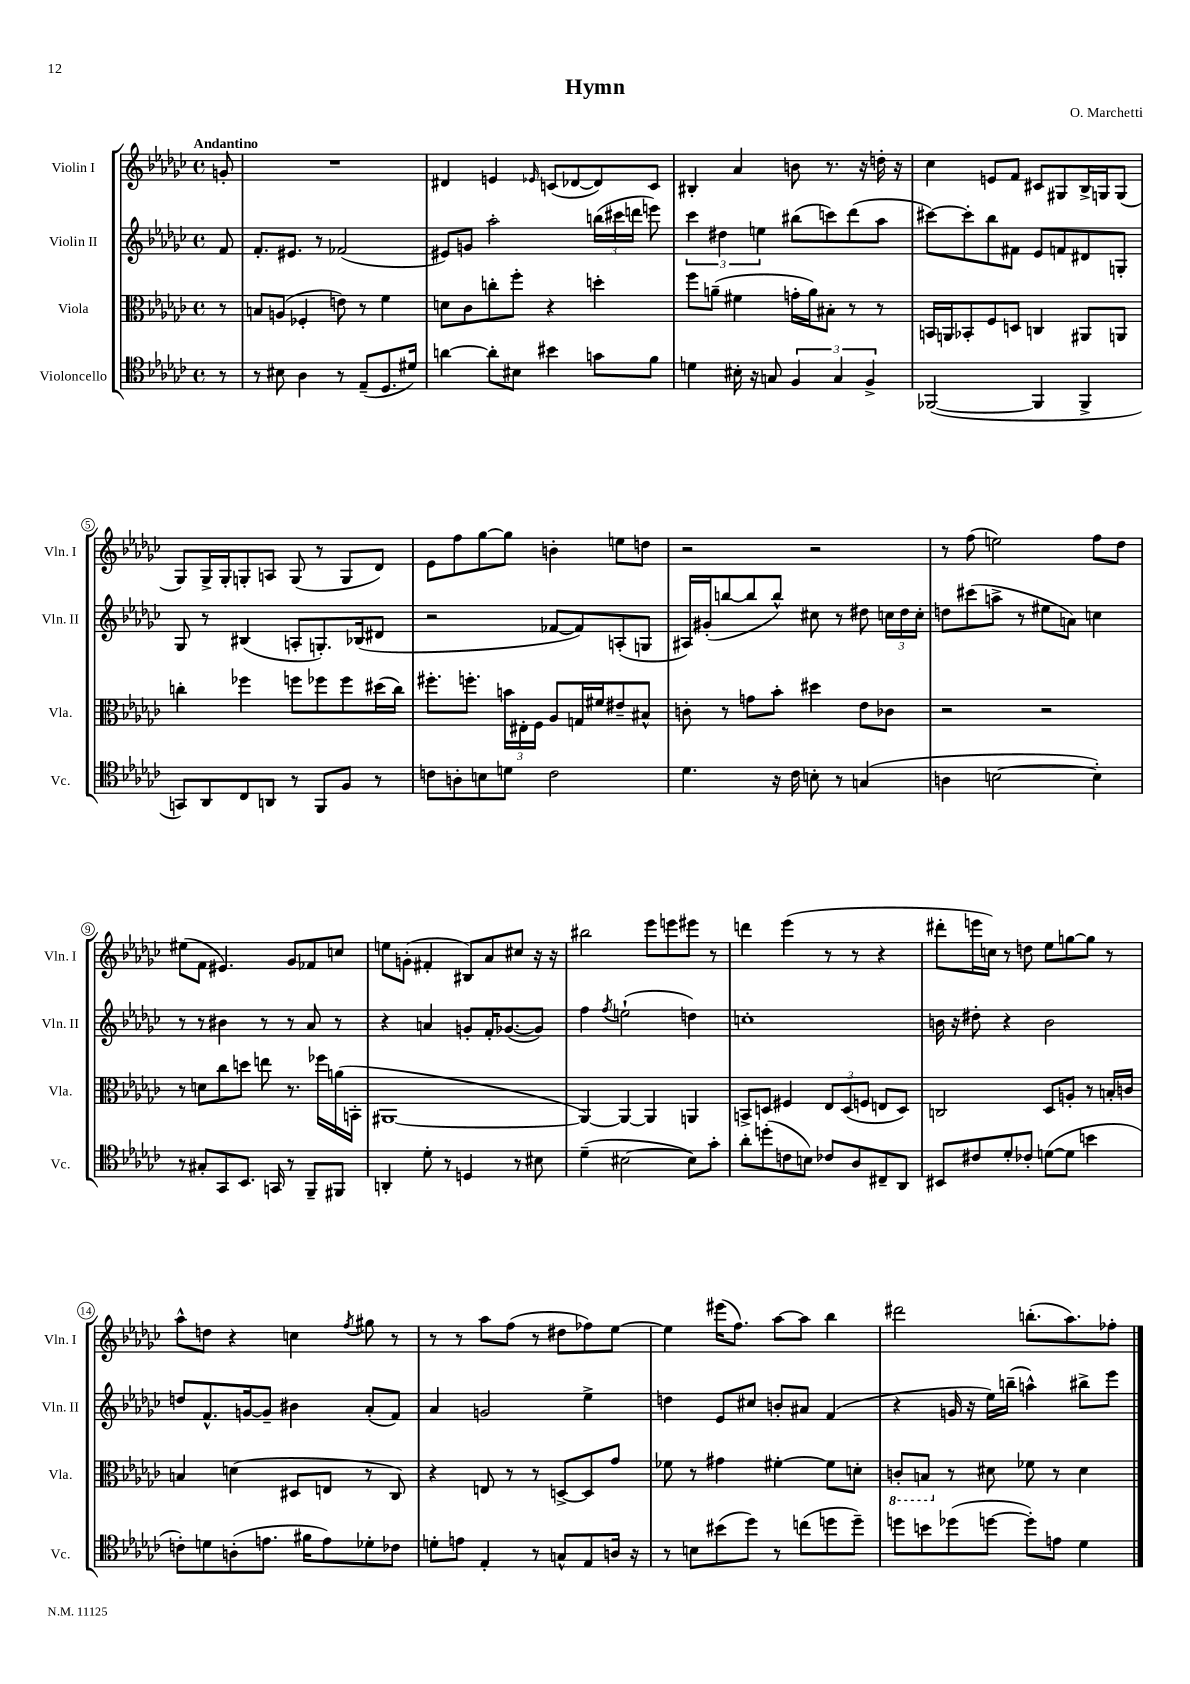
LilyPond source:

\header { title = "Hymn" composer = "O. Marchetti" }
<<
\new StaffGroup <<
\new Staff = "s0" \with { instrumentName = "Violin I" shortInstrumentName = "Vln. I" } {
    \clef treble \key ges \major \defaultTimeSignature \time 4/4 \partial 8 \tempo "Andantino"
    \autoBeamOff g'8-. |
    R1 |
    dis'4 e'4 \grace { ees'16 } c'8[( des'8~ des'8) c'8] |
    bis4-. aes'4 b'8 r8. r16 d''16-. r16 |
    ces''4 e'8[ f'8] cis'8[ gis8 bes16-> g16 g8]( |
    ges8[) ges16-> ges16-. g8-. a8] g8( r8 g8[ des'8]) |
    ees'8[ f''8 ges''8~ ges''8] b'4-. e''8[ d''8] |
    r2 r2 |
    r8 f''8( e''2) f''8[ des''8] |
    eis''8[( f'8] eis'4.) ges'8[ fes'8 c''8] |
    e''8[ g'8]-.( fis'4-. bis8[) aes'8 cis''8] r16 r16 |
    bis''2 ees'''8[ e'''8 eis'''8] r8 |
    d'''4 ees'''4( r8 r8 r4 |
    dis'''8[-. e'''16 c''16]) r8 d''8 ees''8[ g''8~ g''8] r8 |
    aes''8[-^ d''8] r4 c''4 \acciaccatura { f''8 } gis''8 r8 |
    r8 r8 aes''8[ f''8]( r8 dis''8[ fes''8) ees''8]~ |
    ees''4 eis'''16[( f''8.]) aes''8[~ aes''8] bes''4 |
    dis'''2 b''8.[-.( aes''8.) fes''8]-. \bar "|." |
}
\new Staff = "s1" \with { instrumentName = "Violin II" shortInstrumentName = "Vln. II" } {
    \clef treble \key ges \major \defaultTimeSignature \time 4/4 \partial 8
    \autoBeamOff f'8 |
    f'8.[-. eis'8.] r8 fes'2( |
    eis'8[) g'8] aes''2-. \tuplet 3/2 { b''16[( cis'''16 d'''16] } e'''8) |
    \tuplet 3/2 { ces'''4 dis''4 e''4 } bis''8[( c'''8) des'''8( aes''8] |
    cis'''8[~) cis'''8-. bes''8 fis'8] ees'8[ f'8 dis'8 g8]-. |
    ges8 r8 bis4( a8[-. g8.-.) bes16( dis'8] |
    r2 fes'8[~ fes'8) a8-.( g8] |
    ais16[) gis'16-.( b''8~ b''8 b''8]-^) cis''8 r8 dis''8 \tuplet 3/2 { c''16[ dis''16 c''16]-. } |
    d''8[ cis'''8( a''8]-> r8 eis''8[ a'8]) c''4 |
    r8 r8 bis'4 r8 r8 aes'8 r8 |
    r4 a'4 g'8[-. f'16-. ges'8.~( ges'8]) |
    f''4 \acciaccatura { f''8 } e''2-!( d''4) |
    c''1-. |
    b'16 r16 dis''8-. r4 b'2 |
    d''8[ f'8.-^ g'16~ g'8]-- bis'4 aes'8[-.( f'8]) |
    aes'4 g'2 ees''4-> |
    d''4 ees'8[ cis''8] b'8[-. ais'8] f'4( |
    r4 g'16 r16 ees''16[) b''16]--( a''4-^) bis''8[-> ees'''8] \bar "|." |
}
\new Staff = "s2" \with { instrumentName = "Viola" shortInstrumentName = "Vla." } {
    \clef alto \key ges \major \defaultTimeSignature \time 4/4 \partial 8
    \autoBeamOff r8 |
    b8[ a8]( fes4-. e'8) r8 f'4 |
    d'8[ ces'8 c''8-. f''8]-. r4 d''4-. |
    f''8[ a'8]--( fis'4 g'16[-. a'16) bis8]-. r8 r8 |
    b,16[ a,16 bes,8-. f8 d8] c4 ais,8[ a,8] |
    c''4-. fes''4 f''8[ fes''8 fes''8 dis''16( c''16]) |
    fis''8.[-. f''8.]-. \tuplet 3/2 { b'16[ eis16-. f16] } aes8[ g16 fis'16 eis'8-- bis8]-^ |
    c'8-. r8 g'8[ bes'8]-. dis''4 ees'8[ ces'8] |
    r2 r2 |
    r8 d'8[ ces''8 d''8] e''8 r8. fes''16[ a'16( b,16]-. |
    ais,1~ |
    ais,4~) ais,4~ ais,4 a,4 |
    b,8[-> d8] fis4 \tuplet 3/2 { ees8[ d8( f8] } e8[ d8]) |
    c2 des8[ a8]-. r8 b16[-. c'16] |
    b4 d'4( dis8[ e8] r8 ces8) |
    r4 e8 r8 r8 d8[~-> d8 ges'8] |
    fes'8 r8 gis'4 fis'4~-. fis'8[ d'8]-. |
    \ottava #-1 c8[-. b,8] \ottava #0 r8 dis'8 fes'8 r8 dis'4 \bar "|." |
}
\new Staff = "s3" \with { instrumentName = "Violoncello" shortInstrumentName = "Vc." } {
    \clef tenor \key ges \major \defaultTimeSignature \time 4/4 \partial 8
    \autoBeamOff r8 |
    r8 bis8 aes4 r8 ees8[--( des8. dis'16]) |
    a'4~ a'8[-. bis8] bis'4 g'8[ f'8] |
    d'4 bis16-. r16 g8 \tuplet 3/2 { f4 g4 f4-> } |
    fes,2~( fes,4 fes,4-> |
    g,8[) aes,8 ces8 a,8] r8 f,8[ f8] r8 |
    c'8[ a8-. b8 d'8] c'2 |
    des'4. r16 ces'16 b8-. r8 g4( |
    a4 b2~ b4-.) |
    r8 gis8[-. ges,8 bes,8.] g,16 r8 f,8[-- fis,8] |
    a,4-. des'8-. r8 d4 r8 bis8 |
    des'4--( bis2~ bis8[) ges'8]-. |
    aes'8[-. d''8-.( c'8 b8]) ces'8[ aes8 cis8-- aes,8] |
    bis,8[ cis'8 des'8-. ces'8]-. d'8[~( d'8] b'4 |
    c'8[-.) d'8 a8-.( e'8.] fis'16[ e'8) des'8-. ces'8] |
    d'8[-. e'8] ees4-. r8 g8[-^ ees8 a16] r16 |
    r8 b8[ bis'8( des''8]) r8 c''8[( d''8 d''8]--) |
    d''8[ b'8 des''8( d''8]~ d''8[-.) e'8] des'4 \bar "|." |
}
>>
>>
\layout { \context { \Score \override BarNumber.stencil = #(make-stencil-circler 0.1 0.3 ly:text-interface::print) } }
